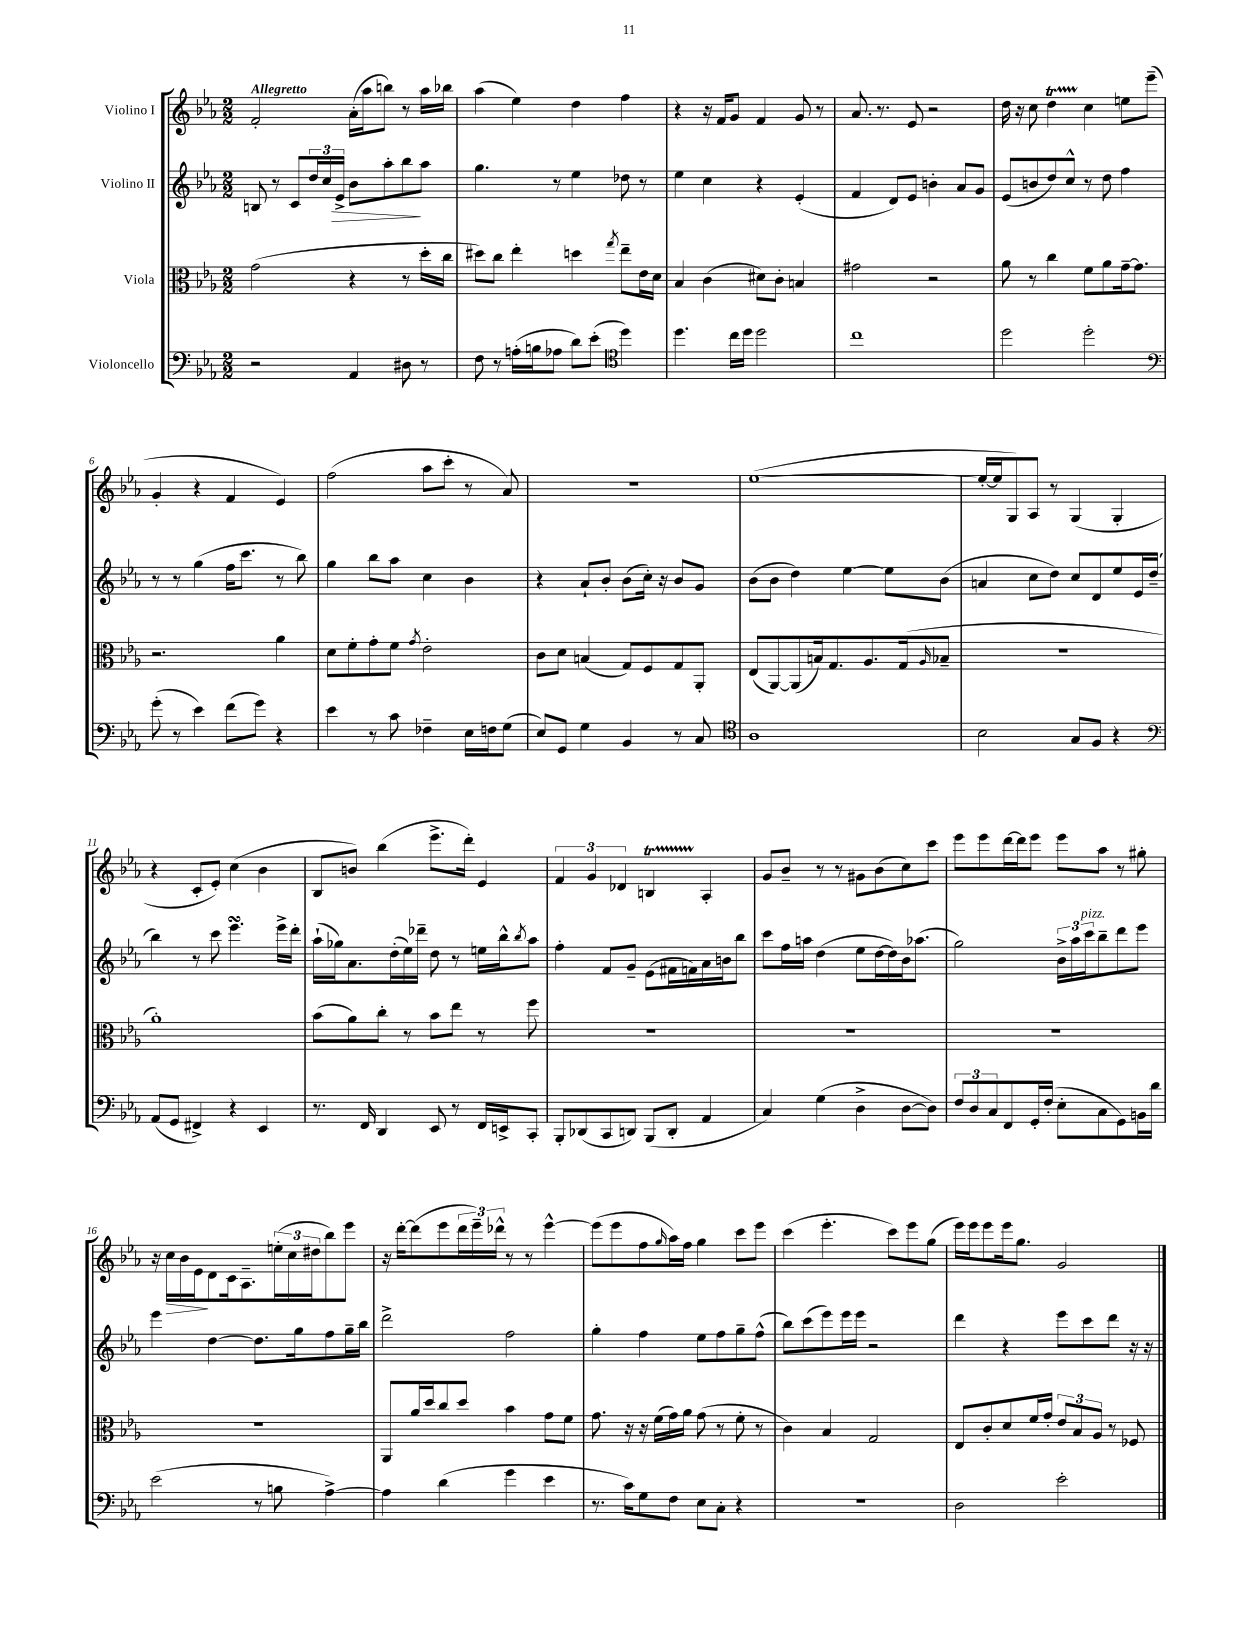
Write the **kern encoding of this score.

**kern	**kern	**kern	**kern
*staff4	*staff3	*staff2	*staff1
*clefF4	*clefC3	*clefG2	*clefG2
*k[b-e-a-]	*k[b-e-a-]	*k[b-e-a-]	*k[b-e-a-]
*M2/2	*M2/2	*M2/2	*M2/2
2r	(2g	8B	2f'
.	.	8r	.
.	.	8c	.
.	.	24dd	.
.	.	24cc	.
.	.	24e-^	.
4AA-	4r	8b-	(16a-'
.	.	.	16aa-
.	.	8aa-'	8bb)
8D#	8r	8bb-	8r
8r	16dd'	8aa-	16aa-
.	16cc	.	16bb-
=	=	=	=
8F	8dd#)	4.gg	(4aa-
8r	8cc	.	.
(16A'	4ee-'	.	4ee-)
16B	.	.	.
8A-	.	8r	.
8d)	4dd	4ee-	4dd
(8e-'	.	.	.
*clefC4	*	*	*
.	8qgg	.	.
4dd)	8ee-~	8dd-	4ff
.	16e-	8r	.
.	16d	.	.
=	=	=	=
4.dd	4B-	4ee-	4r
.	(4c	4cc	16r
.	.	.	16f
16cc	.	.	8g
16dd	.	.	.
2dd	8d#)	4r	4f
.	8c'	.	.
.	4B	(4e-'	8g
.	.	.	8r
=	=	=	=
1cc	2g#	4f	8.a-
.	.	.	8.r
.	.	8d)	.
.	.	8e-	8e-
.	2r	4b'	2r
.	.	8a-	.
.	.	8g	.
=	=	=	=
2dd	8a-	(8e-	16dd
.	.	.	16r
.	8r	8b	8cc
.	4cc	8dd)	4dd
.	.	8cc^^	.
2dd'	8f	8r	4cc
.	8a-	8dd	.
.	[16g~	4ff	8ee
.	8.g]	.	.
.	.	.	(8eee-~
=	=	=	=
*clefF4	*	*	*
(8g'	2.r	8r	4g'
8r	.	8r	.
4e-)	.	(4gg	4r
(8f	.	16ff	4f
.	.	8.ccc	.
8g)	.	.	.
4r	4a-	8r	4e-)
.	.	8bb-)	.
=	=	=	=
4e-	8d	4gg	(2ff
.	8f'	.	.
8r	8g'	8bb-	.
8c	8f	8aa-	.
.	8qg	.	.
4F-~	2e-'	4cc	8aa-
.	.	.	8ccc'
16E-	.	4b-	8r
16F	.	.	.
(8G	.	.	8a-)
=	=	=	=
8E-)	8c	4r	1r
8GG	8d	.	.
4G	(4B	8a-`	.
.	.	8b-'	.
4BB-	8G)	(8b-	.
.	8F	16cc')	.
.	.	16r	.
8r	8G	8b-	.
8C	8AA-'	8g	.
=	=	=	=
*clefC4	*	*	*
1A-	(8E-	(8b-	([1ee-
.	[8AA-)	8b-	.
.	(8AA-]	4dd)	.
.	16B)	.	.
.	8.G	.	.
.	.	[4ee-	.
.	8.A-	.	.
.	.	8ee-]	.
.	(16G	.	.
.	16qqA-	.	.
.	8B-~	(8b-	.
=	=	=	=
2B-	1r	4a	16ee-'_
.	.	.	16ee-]
.	.	.	8G)
.	.	8cc	8A-
.	.	8dd)	8r
8G	.	8cc	(4G
8F	.	8d	.
4r	.	8ee-	4G'
.	.	16e-	.
.	.	(16dd~	.
=	=	=	=
*clefF4	*	*	*
(8AA-	1a-')	4bb-)	4r
8GG	.	.	.
4FF#^)	.	8r	8c'
.	.	8ccc	8e-')
4r	.	4.eee-	(4cc
4EE-	.	.	4b-
.	.	16eee-^	.
.	.	16ddd'	.
=	=	=	=
8.r	(8b-	(16aa-`	8B-
.	.	16gg-)	.
.	8a-)	8.a-	8b)
16FF	.	.	.
4DD	8cc'	.	(4bb-
.	.	(16dd'	.
.	8r	16ee-)	.
.	.	16ddd-~	.
8EE-	8b-	8dd	8.eee-^
8r	8ee-	8r	.
.	.	.	16ddd')
16FF	8r	16ee	4e-
16EE^	.	16bb-^^	.
.	.	8qbb-	.
8CC'	8ff	8aa-	.
=	=	=	=
8BBB-'	1r	4ff'	6f
(8DD-	.	.	.
.	.	.	6g
8CC	.	8f	.
.	.	.	6d-
8DD)	.	8g~	.
(8BBB-	.	(8e-	4B
8DD'	.	16f#	.
.	.	16f)	.
4AA-	.	16a-	4A-'
.	.	16b	.
.	.	8bb-	.
=	=	=	=
4C)	1r	8ccc	8g
.	.	16ff	8b-~
.	.	16aa	.
(4G	.	(4dd	8r
.	.	.	8r
4D^	.	8ee-	8g#
.	.	[16dd	(8b-
.	.	16dd])	.
[8D	.	16b-	8cc)
.	.	(8.aa-	.
8D])	.	.	8ccc
=	=	=	=
12F	1r	2gg)	8eee-
12D	.	.	.
.	.	.	8eee-
12C	.	.	.
8FF	.	.	[16ddd
.	.	.	16ddd]
16GG'	.	.	8eee-
(16F'	.	.	.
8E-'	.	24b-^	8eee-
.	.	24aa-	.
.	.	24ccc	.
8C	.	8bb-~	8aa-
8GG)	.	8ddd	8r
16BB	.	8eee-	8gg#'
16d	.	.	.
=	=	=	=
(2e-	1r	4eee-	16r
.	.	.	16cc
.	.	.	16b-
.	.	.	16e-
.	.	[4dd	8d
.	.	.	16c
.	.	.	8.A-~
8r	.	8.dd]	.
8B	.	.	(24ee'
.	.	.	24cc
.	.	16gg	.
.	.	.	24dd#
[4A-^)	.	8ff	8bb-)
.	.	16gg~	8eee-
.	.	16bb-	.
=	=	=	=
4A-]	8AA-	2ddd^	16r
.	.	.	[16ddd'
.	16a-	.	(8ddd]
.	16dd	.	.
(4d	8cc	.	8eee-
.	8dd	.	24ddd
.	.	.	24eee-~)
.	.	.	24ddd-^^
4g	4b-	2ff	8r
.	.	.	8r
4e-	8g	.	[4eee-^^
.	8f	.	.
=	=	=	=
8.r	8.g	4gg'	(8eee-]
.	.	.	8eee-
16c)	16r	.	.
8G	16r	4ff	8ff
.	(16f	.	.
.	.	.	16qqgg
8F	16g)	.	16aa-)
.	16a-	.	16ff
8E-	(8g	8ee-	4gg
8C'	8r	8ff	.
4r	8f'	8gg~	8ccc
.	8r	(8ff^^	8eee-
=	=	=	=
1r	4c)	8bb-)	(4ccc
.	.	(8ccc	.
.	4B-	8eee-)	4.eee-'
.	.	16eee-	.
.	.	16eee-	.
.	2G	2r	.
.	.	.	8ccc)
.	.	.	8eee-
.	.	.	(8gg
=	=	=	=
2D	8E-	4ddd	16eee-)
.	.	.	16eee-
.	8c'	.	8eee-
.	8d	4r	16eee-
.	.	.	8.gg
.	16f	.	.
.	16g'	.	.
2e-'	12e-	8eee-	2g
.	12B-	.	.
.	.	8ccc	.
.	12A-	.	.
.	8r	8ddd	.
.	8F-	16r	.
.	.	16r	.
==	==	==	==
*-	*-	*-	*-
